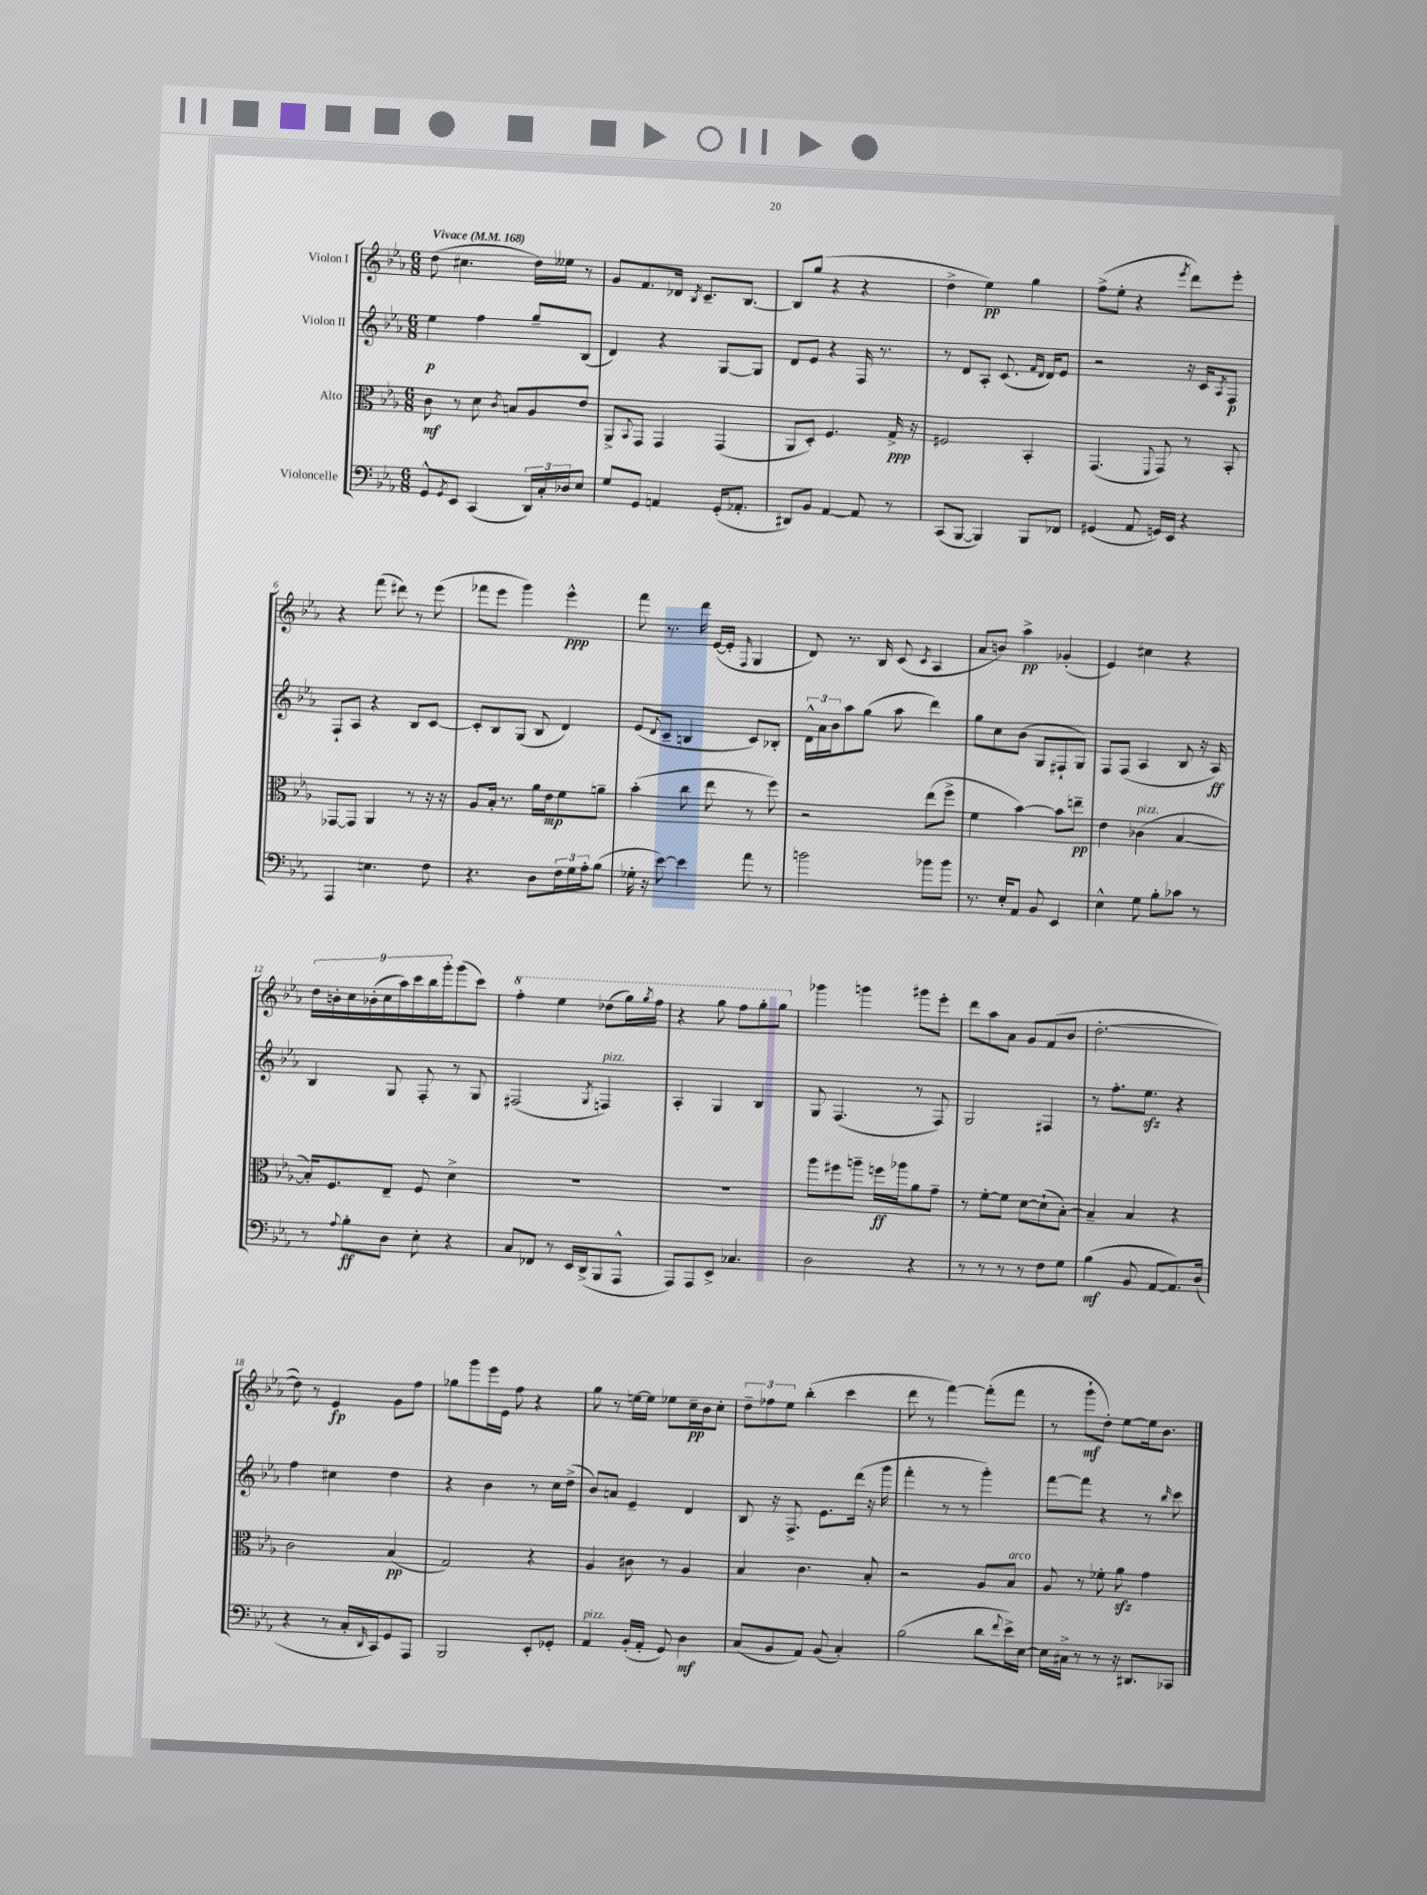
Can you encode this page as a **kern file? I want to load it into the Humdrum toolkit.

**kern	**dynam	**kern	**dynam	**kern	**dynam	**kern	**dynam
*part4	*part4	*part3	*part3	*part2	*part2	*part1	*part1
*staff4	*staff4	*staff3	*staff3	*staff2	*staff2	*staff1	*staff1
*I"Violoncelle	*	*I"Alto	*	*I"Violon II	*	*I"Violon I	*
*clefF4	*	*clefC3	*	*clefG2	*	*clefG2	*
*k[b-e-a-]	*	*k[b-e-a-]	*	*k[b-e-a-]	*	*k[b-e-a-]	*
*M6/8	*	*M6/8	*	*M6/8	*	*M6/8	*
*MM168	*	*MM168	*	*MM168	*	*MM168	*
=1	=1	=1	=1	=1	=1	=1	=1
!	!	!	!	!	!	!LO:TX:a:B:t=Vivace	!
8GG^^/L	.	8c\	mf	4ee-\	p	(8dd\	.
8qGG/	.	.	.	.	.	.	.
8EE-/J	.	8r	.	.	.	4.cc#X\	.
(4CC/	.	8d\	.	4ff\	.	.	.
.	.	8qc/	.	.	.	.	.
.	.	8Bn/L	.	.	.	.	.
24DD/LL)	.	8A-/	.	8gg~/L	.	16dd\LL)	.
24C'/	.	.	.	.	.	.	.
.	.	.	.	.	.	16ee--X\JJ	.
24D-X/J	.	.	.	.	.	.	.
8E-/J	.	8e-/J	.	(8B-/J	.	8r	.
=2	=2	=2	=2	=2	=2	=2	=2
8G/L	.	8AA-^/L	.	4d/)	.	8g/L	.
.	.	8qqBB-/	.	.	.	.	.
8GG/J	.	8GG/J	.	.	.	8.f/	.
4AAn/	.	4GG/	.	4r	.	.	.
.	.	.	.	.	.	16d-X/Jk	.
.	.	.	.	.	.	8qB-/	.
.	.	.	.	.	.	8.c~/L	.
(16GG'/KL	.	(4GG/	.	[8G/L	.	.	.
8.AA-X'/J	.	.	.	.	.	[8.B-/J	.
.	.	.	.	8G/J]	.	.	.
=3	=3	=3	=3	=3	=3	=3	=3
8DD#X/L)	.	8AA-/L	.	8d/L	.	8B-/L]	.
8BB-/J	.	8D'/J)	.	8e-/J	.	(8gg/J	.
[4AA-/	.	4.F/	.	4r	.	4r	.
8AA-/]	.	.	.	16F/	.	4r	.
.	.	.	.	8.r	.	.	.
8r	.	16G^/	ppp	.	.	.	.
.	.	16r	.	.	.	.	.
=4	=4	=4	=4	=4	=4	=4	=4
(8CC/L	.	2F#X/	.	8r	.	4dd^\	.
[8BBB-/J	.	.	.	8d/L	.	.	.
4BBB-/])	.	.	.	8A-'/J	.	4ee-\)	pp
.	.	.	.	(8.c/	.	.	.
8BBB-/L	.	4BB-'/	.	.	.	4gg\	.
.	.	.	.	16qqf/LL	.	.	.
.	.	.	.	16qqd/JJ	.	.	.
.	.	.	.	16d/KL)	.	.	.
8FF-X/J	.	.	.	8e-/J	.	.	.
=5	=5	=5	=5	=5	=5	=5	=5
(4GG#X/	.	(4.GG/	.	2r	.	(8ff^\L	.
.	.	.	.	.	.	8ee-'\J	.
8AA-/	.	.	.	.	.	4r	.
.	.	8qqFF/	.	.	.	.	.
16GGn/LL)	.	8GG/)	.	.	.	.	.
16EE-/JJ	.	.	.	.	.	.	.
.	.	.	.	.	.	8qeee-/	.
4r	.	8r	.	16r	.	8ddd\L)	.
.	.	.	.	16c/KL	.	.	.
.	.	.	.	8qA-/	.	.	.
.	.	8BB-'/	.	8F/J	p	8eee-'\J	.
!!LO:LB:g=z
=6	=6	=6	=6	=6	=6	=6	=6
4AAA-/	.	[8GG-X/L	.	8F`/L	.	4r	.
.	.	8GG-/J]	.	8A-/J	.	.	.
4.En\	.	4AA-/	.	4r	.	(8fff\	.
.	.	.	.	.	.	8ddd#X\)	.
.	.	8r	.	8B-/L	.	8r	.
8F\	.	16r	.	[8c/J	.	(8eee-\	.
.	.	16r	.	.	.	.	.
=7	=7	=7	=7	=7	=7	=7	=7
4.r	.	8A-/L	.	8c'/L]	.	8fff-X\L	.
.	.	16B-'/Jk	.	8B-/	.	8eee-\J	.
.	.	8.r	.	.	.	.	.
.	.	.	.	(8G/J	.	4ggg\)	.
8D\L	.	16a-\LL	.	8B-/	.	.	.
.	.	16e-\J	mp	.	.	.	.
24F\L	.	8f\	.	4d/)	.	4eee-^^\	ppp
24G\	.	.	.	.	.	.	.
24A-'\J	.	.	.	.	.	.	.
(8B-\J	.	8an~\J	.	.	.	.	.
=8	=8	=8	=8	=8	=8	=8	=8
16G-X'\	.	(4b-'\	.	(8e-/L	.	8fff\	.
16r	.	.	.	.	.	.	.
.	.	.	.	8qqd/	.	.	.
[8e-\)	.	.	.	8c~/J	.	8.r	.
4e-\]	.	8cc\	.	4Bn/	.	.	.
.	.	.	.	.	.	16ddd\	.
.	.	8ee-\	.	.	.	([16e-/LL	.
.	.	.	.	.	.	16e-'/JJ]	.
.	.	.	.	.	.	16qqF/	.
8a-\	.	8r	.	8c/L)	.	4G/	.
8r	.	8ff\)	.	8B-X'/J	.	.	.
=9	=9	=9	=9	=9	=9	=9	=9
2bn\	.	2r	.	24d^^\LL	.	8d/)	.
.	.	.	.	24a-\	.	.	.
.	.	.	.	24b-\J	.	.	.
.	.	.	.	8aa-\	.	8.r	.
.	.	.	.	(8gg\J	.	.	.
.	.	.	.	.	.	16B-/	.
.	.	.	.	8aa-\	.	(8c/	.
.	.	.	.	.	.	8qc/	.
8b-X\L	.	(8ee-\L	.	4ddd\)	.	4A-/	.
8b-\J	.	8ff^\J	.	.	.	.	.
=10	=10	=10	=10	=10	=10	=10	=10
8.r	.	4f\	.	8gg\L	.	8a-/L	.
.	.	.	.	8cc\	.	8bn/J)	.
16E-'/KL	.	.	.	.	.	.	.
8AA-/J	.	[4b-\)	.	(8b-\J	.	4aa-^\	pp
8BB-/	.	.	.	8G/L	.	.	.
4EE-/	.	8b-\L]	.	8F#X`/	.	(4g-X'/	.
.	.	8een~\J	pp	8G/J)	.	.	.
=11	=11	=11	=11	=11	=11	=11	=11
4E-^^\	.	4e-\	.	8F/L	.	4e-/)	.
.	.	.	.	(8F/J	.	.	.
!	!	!LO:TX:a:i:t=pizz.	!	!	!	!	!
8G\	.	(4c-X\	.	4A-/	.	4cc#X\	.
8B-'\L	.	.	.	.	.	.	.
8c-X\J	.	[4B-/	.	8B-/	.	4r	.
8r	.	.	.	16r	.	.	.
.	.	.	.	16A-/)	ff	.	.
!!LO:LB:g=z
=12	=12	=12	=12	=12	=12	=12	=12
8r	.	16B-'/KL])	.	4B-/	.	18dd\LL	.
.	.	.	.	.	.	18bn'\	.
.	.	8.F/	.	.	.	.	.
.	.	.	.	.	.	18cc\	.
8qqA-/	.	.	.	.	.	.	.
8B-'\L	ff	.	.	.	.	.	.
.	.	.	.	.	.	(18b-X'\	.
.	.	.	.	.	.	18cc\	.
8D\J	.	8E-~/J	.	8G/	.	.	.
.	.	.	.	.	.	18aa-\)	.
.	.	.	.	.	.	18ccc\	.
8E-'\	.	8F/	.	8F'/	.	.	.
.	.	.	.	.	.	18bb-\	.
.	.	.	.	.	.	18ggg'\J	.
4r	.	4d^\	.	8r	.	(8ggg\	.
.	.	.	.	8G/	.	8ccc\J)	.
=13	=13	=13	=13	=13	=13	=13	=13
*	*	*	*	*	*	*8va	*
8C/L	.	2.r	.	(2F#X/	.	4fff'\	.
8FF-X/J	.	.	.	.	.	.	.
8r	.	.	.	.	.	4eee-\	.
16EE-/LL	.	.	.	.	.	.	.
(16DD^/J	.	.	.	.	.	.	.
.	.	.	.	8qG/	.	.	.
!	!	!	!	!LO:TX:a:i:t=pizz.	!	!	!
8BBB-/	.	.	.	4Fn/)	.	(8ddd-X\L	.
8AAA-^^/J	.	.	.	.	.	16ggg\L)	.
.	.	.	.	.	.	8qggg/	.
.	.	.	.	.	.	16fff\JJ	.
=14	=14	=14	=14	=14	=14	=14	=14
8AAA-/L)	.	2.r	.	4A-'/	.	4r	.
8AAA-/	.	.	.	.	.	.	.
8EE-^/J	.	.	.	4G/	.	8ggg\	.
4.C-X/	.	.	.	.	.	8fff\L	.
.	.	.	.	4B-/	.	8ggg'\	.
.	.	.	.	.	.	8ggg\J	.
=15	=15	=15	=15	=15	=15	=15	=15
*	*	*	*	*	*	*X8va	*
2D\	.	8aa-\L	.	8G/	.	4ggg-X\	.
.	.	8ff#X\	.	(4.F/	.	.	.
.	.	8aan~\J	.	.	.	4gggn\	.
.	.	16ffn\LL	ff	.	.	.	.
.	.	16aa-X\J	.	.	.	.	.
4r	.	8a-\	.	8r	.	8ggg#X\L	.
.	.	8g~\J	.	8F/)	.	8eee-'\J	.
=16	=16	=16	=16	=16	=16	=16	=16
8r	.	8r	.	2G/	.	8ddd\L	.
8r	.	[8f'\L	.	.	.	8aa-\	.
8r	.	8f\J]	.	.	.	8a-\J	.
8r	.	[8d\L	.	.	.	8g/L	.
8F\L	.	(8d`\]	.	4F#X/	.	(8f/	.
8G\J	.	[8B-'\J)	.	.	.	8b-/J	.
=17	=17	=17	=17	=17	=17	=17	=17
(4B-\	mf	4B-~/]	.	8r	.	[2.dd'\	.
.	.	.	.	8.ff'\L	.	.	.
8BB-/	.	4B-/	.	.	.	.	.
.	.	.	.	8.ee-zz\J	.	.	.
[8AA-/L	.	.	.	.	.	.	.
8.AA-/])	.	4r	.	4r	.	.	.
(16D/Jk	.	.	.	.	.	.	.
!!LO:LB:g=z
=18	=18	=18	=18	=18	=18	=18	=18
4r	.	2c\	.	4ff\	.	8dd\])	.
.	.	.	.	.	.	8r	.
8r	.	.	.	4cc#X\	.	4e-/	fp
16C'/LL	.	.	.	.	.	.	.
16qqDD/	.	.	.	.	.	.	.
16CC/J)	.	.	.	.	.	.	.
8GG/	.	(4B-/	pp	4dd\	.	8g\L	.
8AAA-/J	.	.	.	.	.	8ff\J	.
=19	=19	=19	=19	=19	=19	=19	=19
2BBB-/	.	2G/)	.	4r	.	8gg-X\L	.
.	.	.	.	.	.	8ggg\	.
.	.	.	.	4b-\	.	16eee-\L	.
.	.	.	.	.	.	16e-\JJ	.
.	.	.	.	.	.	8ff\	.
8EE-'/L	.	4r	.	8r	.	4r	.
8GG-X'/J	.	.	.	16cc\LL	.	.	.
.	.	.	.	(16dd^\JJ	.	.	.
=20	=20	=20	=20	=20	=20	=20	=20
!LO:TX:a:i:t=pizz.	!	!	!	!	!	!	!
4AA-/	.	4A-/	.	8b-/L)	.	8gg\	.
.	.	.	.	8an/J	.	8r	.
(16BB-'/LL	.	8c#X\	.	4e-~/	.	[16een\LL	.
16AA-'/JJ	.	.	.	.	.	16ee\JJ]	.
8GG/)	.	8r	.	.	.	8ee-X\L	.
4D\	mf	4A-/	.	4d/	.	16cc~\L	pp
.	.	.	.	.	.	16b-\J	.
.	.	.	.	.	.	8cc'\J	.
=21	=21	=21	=21	=21	=21	=21	=21
(8C/L	.	4B-/	.	8B-/	.	12dd~\L	.
.	.	.	.	.	.	12ff-X\	.
8BB-/	.	.	.	16r	.	.	.
.	.	.	.	.	.	12ee-\J	.
.	.	.	.	8.F^/	.	.	.
8AA-/J)	.	4.c\	.	.	.	(4bb-'\	.
(8BB-/	.	.	.	8.e-\L	.	.	.
4C'/)	.	.	.	.	.	4ccc\	.
.	.	.	.	(16ddd\Jk	.	.	.
.	.	8B-'/	.	16r	.	.	.
.	.	.	.	16ggg\	.	.	.
=22	=22	=22	=22	=22	=22	=22	=22
(2B-\	.	2r	.	4fff'\	.	8ddd\	.
.	.	.	.	.	.	8r	.
.	.	.	.	8r	.	[4fff\)	.
.	.	.	.	8r	.	.	.
8d\L	.	8A-/L	.	4ggg'\)	.	(8fff'\L]	.
8qqf/	.	.	.	.	.	.	.
!	!	!LO:TX:a:i:t=arco	!	!	!	!	!
16e-^\L)	.	8B-/J	.	.	.	8fff\J	.
[16E-\JJ	.	.	.	.	.	.	.
=23	=23	=23	=23	=23	=23	=23	=23
16E-\LL]	.	8A-/	.	[8fff\L	.	8r	.
16C#X^\JJ	.	.	.	.	.	.	.
8r	.	8r	.	8fff\J]	.	8ggg`\L	mf
8r	.	8f-X'\	.	4r	.	8dd'\J)	.
16r	.	8a-zz\	.	.	.	[8ee-\L	.
8.DD#X/L	.	.	.	.	.	.	.
.	.	4g\	.	8r	.	16ee-\k]	.
.	.	.	.	.	.	8.b-\J	.
.	.	.	.	16qqbb-/	.	.	.
8CC-X/J	.	.	.	8ccc\	.	.	.
==	==	==	==	==	==	==	==
*-	*-	*-	*-	*-	*-	*-	*-
